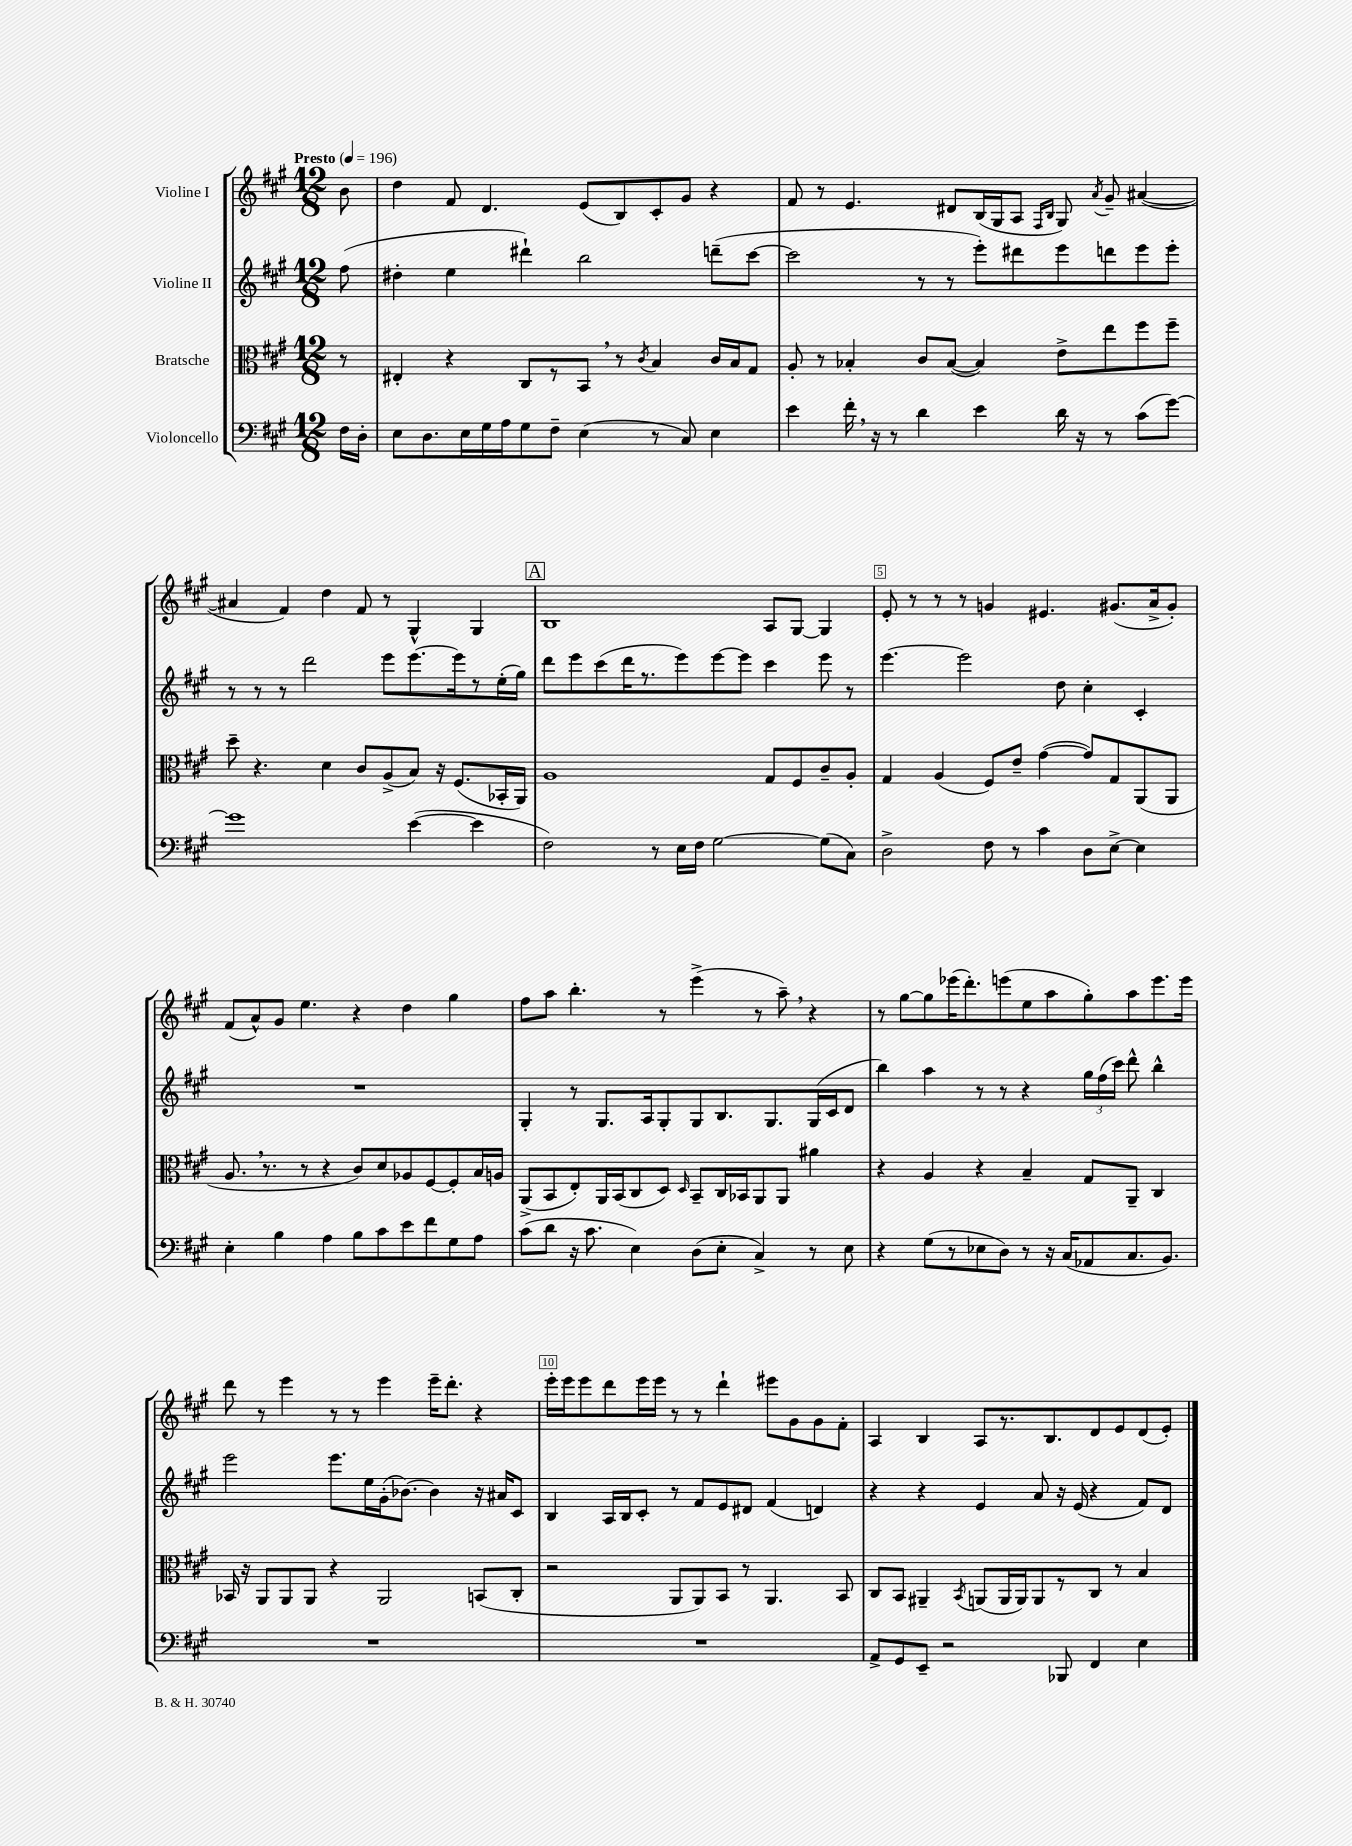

**kern	**kern	**kern	**kern
*part4	*part3	*part2	*part1
*staff4	*staff3	*staff2	*staff1
*I"Violoncello	*I"Bratsche	*I"Violine II	*I"Violine I
*clefF4	*clefC3	*clefG2	*clefG2
*k[f#c#g#]	*k[f#c#g#]	*k[f#c#g#]	*k[f#c#g#]
*M12/8	*M12/8	*M12/8	*M12/8
*MM196	*MM196	*MM196	*MM196
=	=	=	=
!	!	!	!LO:TX:a:B:t=Presto
16F#\LL	8r	(8ff#\	8b\
16D'\JJ	.	.	.
=1	=1	=1	=1
8E\L	4E#X'/	4dd#X'\	4dd\
8.D\	.	.	.
.	4r	4ee\	8f#/
16E\L	.	.	.
16G#\	.	.	4.d/
16A\J	.	.	.
8G#\	8C#/L	4ddd#X`\)	.
8F#~\J	8r	.	.
(4E\	8BB,/J	2bb\	(8e/L
.	8r	.	8B/)
.	8qc#/	.	.
8r	4B/	.	8c#'/
8C#/)	.	.	8g#/J
4E\	16c#/LL	(8dddn~\L	4r
.	16B/J	.	.
.	8G#/J	[8ccc#\J	.
=2	=2	=2	=2
4e\	8A'/	2ccc#\]	8f#/
.	8r	.	8r
16f#',\	4B-X'/	.	4.e/
16r	.	.	.
8r	.	.	.
4d\	8c#/L	8r	.
.	([8B-/J	8r	8d#X/L
4e\	4B-/])	8eee'\L)	(16B/L
.	.	.	16G#/J
.	.	8ddd#X\	8A/J
.	.	.	16qqF#/LL
.	.	.	16qqB/JJ
16d\	8e^\L	8eee\	8G#/)
16r	.	.	.
.	.	.	8qa/
8r	8ee\	8dddn\	8g#~/
(8c#\L	8ff#\	8eee\	([4a#X/
[8g#\J)	8ff#~\J	8eee'\J	.
!!LO:LB:g=z
=3	=3	=3	=3
1g#]	8dd~\	8r	4a#X/]
.	4.r	8r	.
.	.	8r	4f#/)
.	.	2ddd\	.
.	4d\	.	4dd\
.	8c#/L	.	8f#/
.	(8A^/	8eee\L	8r
([4e\	8B/J)	[8.eee\	4G#^^/
.	16r	.	.
.	(8.F#/L	16eee\k]	.
4e\]	.	8r	4G#/
.	16BB-X'/L	(16ee'\L	.
.	16AA/JJ)	16gg#\JJ)	.
!!LO:REH:place=s1:t=A
=4	=4	=4	=4
2F#\)	1A	8ddd\L	1B
.	.	8eee\	.
.	.	(8ccc#\	.
.	.	16ddd\K	.
.	.	8.r	.
8r	.	.	.
16E\LL	.	8eee\)	.
16F#\JJ	.	.	.
[2G#\	.	[8eee\	.
.	.	8eee\J]	.
.	8G#/L	4ccc#\	8A/L
.	8F#/	.	[8G#/J
(8G#\L]	8c#~/	8eee\	4G#/]
8C#\J)	8A'/J	8r	.
=5	=5	=5	=5
2D^\	4G#/	[4.eee\	8e'/
.	.	.	8r
.	(4A/	.	8r
.	.	2eee\]	8r
8F#\	8F#/L)	.	4gn/
8r	8e~/J	.	.
4c#\	([4g#\	.	4.e#X/
.	.	8dd\	.
8D\L	8g#/L])	4cc#'\	.
[8E^\J	8G#/	.	(8.g#X/L
4E\]	(8AA/	4c#'/	.
.	.	.	16a^/k
.	8AA/J	.	8g#'/J)
!!LO:LB:g=z
=6	=6	=6	=6
4E'\	8.A,/	1.r	(8f#/L
.	.	.	8a^^/)
.	8.r	.	.
4B\	.	.	8g#/J
.	8r	.	4.ee\
4A\	4r	.	.
8B\L	8c#/L)	.	4r
8c#\	8d/	.	.
8e\	8A-X/	.	4dd\
8f#\	[8F#/	.	.
8G#\	8F#'/]	.	4gg#\
8A\J	16B/L	.	.
.	16An/JJ	.	.
=7	=7	=7	=7
(8c#\L	(8AA^/L	4G#'/	8ff#\L
8d\J	8BB/	.	8aa\J
16r	8E'/)	8r	4.bb'\
8.c#\	.	.	.
.	16AA/L	8.G#/L	.
.	(16BB/J	.	.
4E\)	8C#/	.	.
.	.	16A/k	.
.	8D/J)	8G#'/	8r
.	16qqD/	.	.
(8D\L	8BB~/L	8G#/	(4eee^\
8E'\J	16C#/L	8.B/	.
.	16BB-X/J	.	.
4C#^/)	8AA/	.	8r
.	.	8.G#/	.
.	8AA/J	.	8aa~,\)
8r	4a#X\	(16G#/L	4r
.	.	16c#/J	.
8E\	.	8d/J	.
=8	=8	=8	=8
4r	4r	4bb\)	8r
.	.	.	[8gg#\L
(8G#\L	4A/	4aa\	8gg#\]
8r	.	.	(16eee-X\K
.	.	.	8.ddd'\)
8E-X\	4r	8r	.
8D\J)	.	8r	(8eeen\
8r	4B~/	4r	8ee\
16r	.	.	8aa\
(16C#/KL	.	.	.
8AA-X/	8G#/L	24gg#\LL	8gg#'\)
.	.	(24ff#\	.
.	.	24ccc#\JJ)	.
8.C#/	8AA~/J	8ddd^^\	8aa\
.	4C#/	4bb^^\	8.eee\
8.BB/J)	.	.	.
.	.	.	16eee\Jk
!!LO:LB:g=z
=9	=9	=9	=9
1.r	16BB-X/	2eee\	8ddd\
.	16r	.	.
.	8AA/L	.	8r
.	8AA/	.	4eee\
.	8AA/J	.	.
.	4r	8.eee\L	8r
.	.	.	8r
.	.	16ee\L	.
.	2AA/	(16g#'\J	4eee\
.	.	[8.b-X\J)	.
.	.	4b-\]	16eee~\KL
.	.	.	8.ddd'\J
.	(8BBn/L	16r	4r
.	.	16a#X/KL	.
.	8C#'/J	8c#/J	.
=10	=10	=10	=10
1.r	2r	4B/	16eee'\LL
.	.	.	16eee\J
.	.	.	8eee\
.	.	16A/LL	8ddd\
.	.	16B/J	.
.	.	8c#'/J	16eee\L
.	.	.	16eee\JJ
.	8AA/L	8r	8r
.	8AA/)	8f#/L	8r
.	8BB/J	8e/	4ddd`\
.	8r	8d#X/J	.
.	4.AA/	(4f#/	8eee#X\L
.	.	.	8g#\
.	.	4dn/)	8g#\
.	8BB/	.	8f#'\J
=11	=11	=11	=11
8AA^/L	8C#/L	4r	4A/
8GG#/	8BB/J	.	.
8EE~/J	4AA#X~/	4r	4B/
2r	.	.	.
.	8qBB/	.	.
.	(8AAn/L	4e/	8A/L
.	16AA/L	.	8.r
.	16AA/J)	.	.
.	8AA/	8a/	.
.	.	.	8.B/
8BBB-X/	8r	16r	.
.	.	(16e/	.
4FF#/	8C#/J	4r	8d/
.	8r	.	8e/
4E\	4B/	8f#/L)	(8d/
.	.	8d/J	8e'/J)
==	==	==	==
*-	*-	*-	*-
